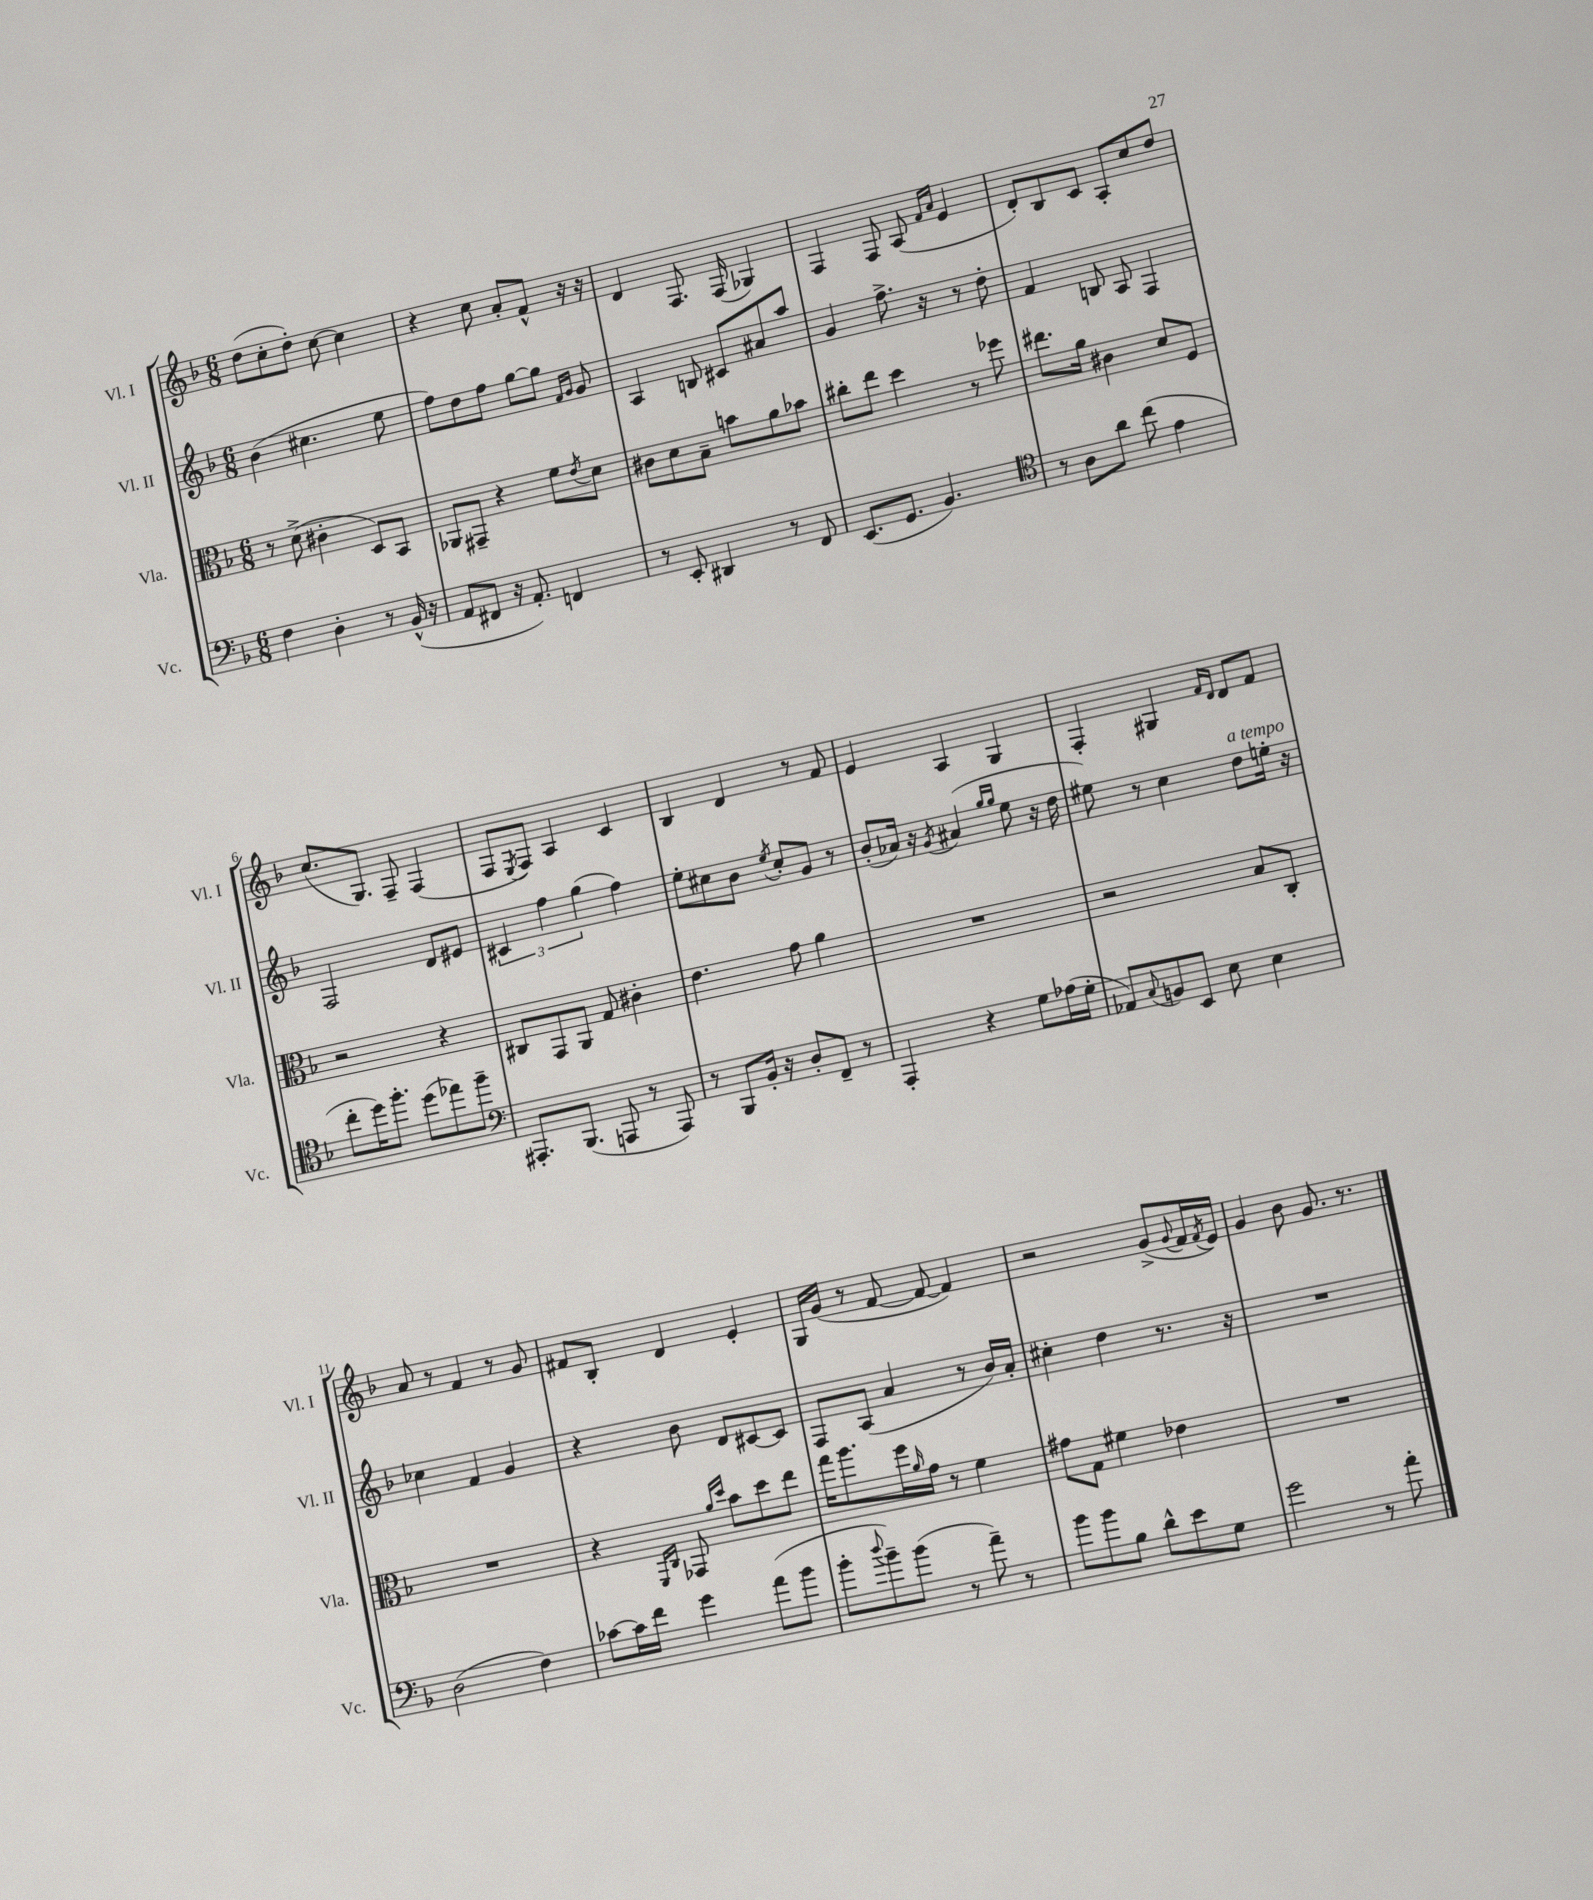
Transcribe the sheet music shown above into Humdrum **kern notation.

**kern	**kern	**kern	**kern
*staff4	*staff3	*staff2	*staff1
*clefF4	*clefC3	*clefG2	*clefG2
*k[b-]	*k[b-]	*k[b-]	*k[b-]
*M6/8	*M6/8	*M6/8	*M6/8
4F\	8r	(4b-\	(8dd\L
.	(8d^\	.	8cc'\
4D'\	4c#'\	4.cc#\	8dd'\J)
.	.	.	[8cc\
8r	8D/L)	.	4cc\]
(16BB-^^/	8BB-/J	8ee\	.
16r	.	.	.
=	=	=	=
8AA/L	8AA-/L	8ff\L)	4r
8FF#/J	8GG#~/J	8dd\	.
16r	4r	8ff\J	8cc\
8.AA'/)	.	.	.
.	.	[8gg\L	8a'/L
4FF/	8f\L	8gg\]J	8f^^/J
.	.	16qqf/LL	.
.	8qe/	16qqg/JJ	.
.	8d\J	8g/	16r
.	.	.	16r
=	=	=	=
8r	8c#\L	4A/	4d/
8EE'/	8d\	.	.
4DD#/	8B-~\J	8B/	8.F/
.	8b\L	8c#/L	.
.	.	.	(16F/
8r	8a\	8a#/	4G-/)
8FF/	8b-\J	8aa/J	.
=	=	=	=
(8.EE/L	8cc#'\L	4g/	4F/
.	8ee\J	.	.
8.GG/J	.	.	.
.	4dd\	8.ff^\	8F/
4.BB-/)	.	.	(8A/
.	.	16r	.
.	.	.	16qqf/LL
.	.	.	16qqa/JJ
.	8r	8r	4e/
.	8ff-\	8dd'\	.
=	=	=	=
*clefC4	*	*	*
8r	8.ee#\L	4f/	8d'/L)
8A\L	.	.	8B-/
.	16a\Jk	.	.
8a\J	4c#\	8B/	8c/J
(8cc\	.	8A/	8A'/L
4e\	8d/L	4F/	8cc/
.	8F/J	.	8dd/J
=	=	=	=
8cc'\L	2r	2F/	(8.cc/L
16dd\K)	.	.	.
8.ff'\J	.	.	8.G/J)
(8dd\L	.	.	8F~/
8ee-\)	4r	8d/L	(4F/
8ff~\J	.	8e#/J	.
=	=	=	=
*clefF4	*	*	*
8.AAA#'/L	8C#/L	6c#/	8F/L
.	.	.	8qE/
.	8GG/	.	8F/J)
.	.	6ff\	.
(8.BBB-/J	.	.	.
.	8AA/J	.	4A/
.	.	(6gg\	.
8AAA/	8G/	.	.
8r	4c#'\	4ff\)	4c/
8AAA/)	.	.	.
=	=	=	=
8r	4.e\	8ee'\L	4B-/
8BBB-/L	.	8cc#\	.
16BB-'/Jk	.	8b-\J	4d/
16r	.	.	.
.	.	8qee/	.
8D'/L	8g\	8cc#'/L	.
8FF~/J	4a\	8g/J	8r
8r	.	8r	8f/
=	=	=	=
4AAA'/	2.r	(8b-'/L	4e/
.	.	16a-/Jk)	.
.	.	16r	.
.	.	8qg/	.
4r	.	(4a#/	4A/
.	.	16qqgg/LL	.
.	.	16qqgg/JJ	.
8G\L	.	8ee\	4G/
(16A-\L	.	16r	.
16G'\JJ	.	16dd\	.
=	=	=	=
8AA-/L)	2r	8ee#\)	4F'/
8qqC/	.	.	.
8BB/	.	8r	.
8EE/J	.	4cc\	4G#/
8E\	.	.	.
.	.	.	16qqf/LL
.	.	.	16qqd/JJ
4E\	8B-/L	8dd\L	8d/L
.	8C'/J	16ee'\Jk	8f/J
.	.	16r	.
=	=	=	=
(2D\	2.r	4cc-\	8a/
.	.	.	8r
.	.	4f/	4f/
4F\)	.	4g/	8r
.	.	.	8g/
=	=	=	=
[8c-\L	4r	4r	8f#/L
16c-\]L	.	.	8B-'/J
16f\JJ	.	.	.
.	16qqFF/LL	.	.
.	16qqC/JJ	.	.
4g\	8GG-/	8b-\	4d/
.	16qqa/LL	.	.
.	16qqdd/JJ	.	.
.	8b-\L	8d/L	.
(8a\L	8dd\	[8c#/	4e'/
8b-\J	8ee\J	8c#/]J	.
=	=	=	=
8b-'\L	16gg\LK	8F/L	16G/LL
.	8.aa\	.	(16g/JJ
8qqdd/	.	.	.
8b-~\)	.	(8A/J	8r
(8b-\J	16ff\L	4a/	[8f/
.	16qqa/	.	.
.	16g\JJ	.	.
8r	8r	.	8f/_
8a~\)	4f\	8r	4f/])
8r	.	16b-/LL)	.
.	.	16a'/JJ	.
=	=	=	=
8b-\L	8g#\L	4cc#'\	2r
8b-\	8G\J	.	.
8B-\J	4f#\	4dd\	.
8d^^\L	.	.	.
8e\	4e-\	8.r	(8g^/L
.	.	.	8qqg/
8G\J	.	.	16f/L
.	.	.	8qf/
.	.	16r	16e/JJ)
=	=	=	=
2g\	2.r	2.r	4g/
.	.	.	8b-\
.	.	.	8.g/
8r	.	.	.
.	.	.	8.r
8a'\	.	.	.
==	==	==	==
*-	*-	*-	*-
